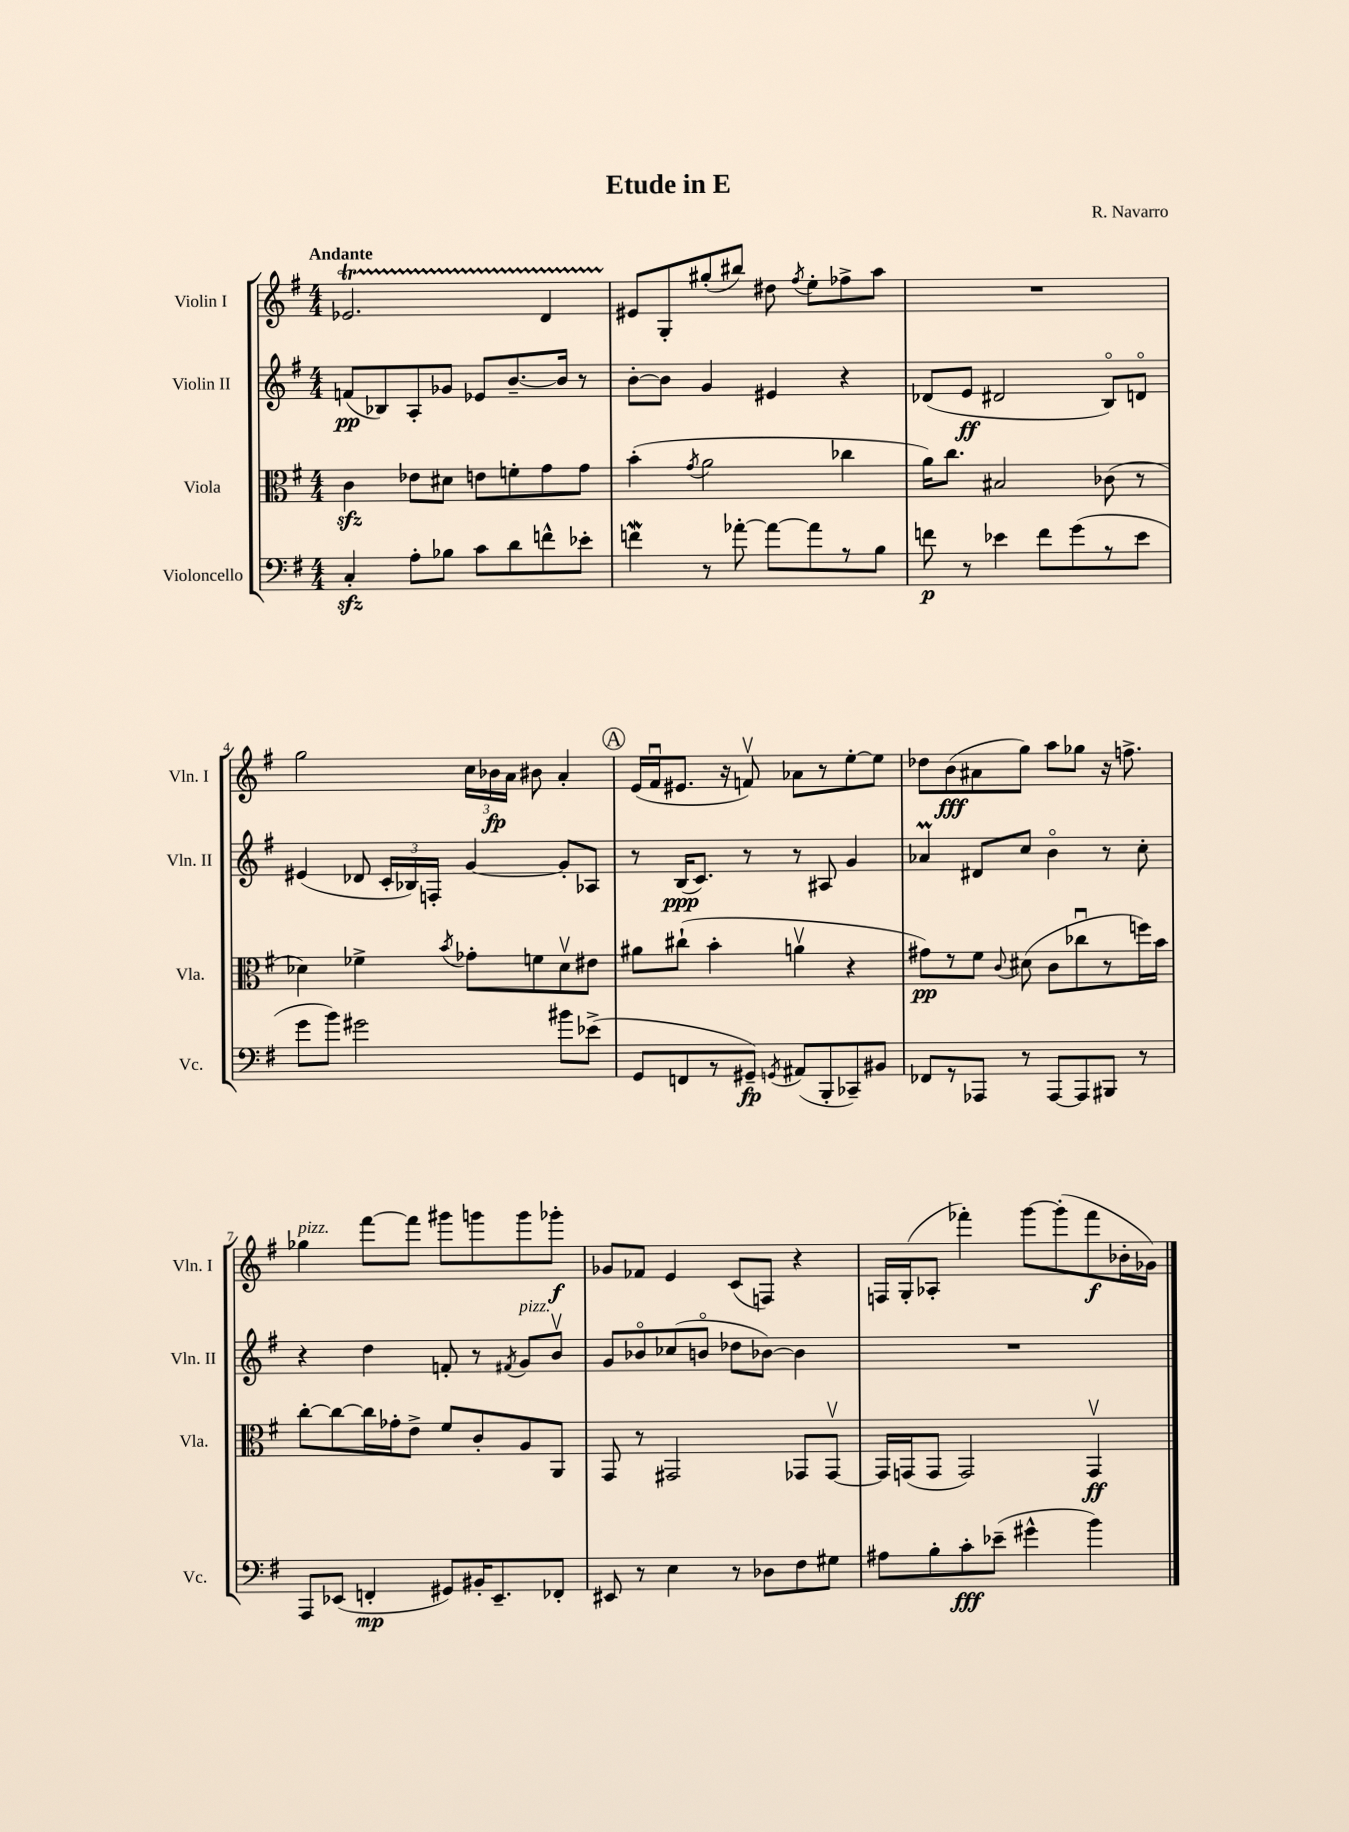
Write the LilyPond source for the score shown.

\header { title = "Etude in E" composer = "R. Navarro" }
<<
\new StaffGroup <<
\new Staff = "s0" \with { instrumentName = "Violin I" shortInstrumentName = "Vln. I" } {
    \clef treble \key g \major \numericTimeSignature \time 4/4 \tempo "Andante"
    \autoBeamOff ees'2.\startTrillSpan d'4 |
    eis'8[\stopTrillSpan g8-. gis''8-.( bis''8]) dis''8 \acciaccatura { fis''8 } e''8[-. fes''8-> a''8] |
    R1 |
    g''2 \tuplet 3/2 { c''16[ bes'16\fp a'16] } bis'8 a'4-. |
    \mark \markup { \circle "A" } e'16[( fis'16\downbow eis'8.] r16 f'8\upbow) aes'8[ r8 e''8~-. e''8] |
    des''8[ b'8\fff( ais'8 g''8]) a''8[ ges''8] r16 f''8.-> |
    ges''4^\markup { \italic "pizz." } fis'''8[~ fis'''8] gis'''8[ g'''8 g'''8 ges'''8]-.\f |
    ges'8[ fes'8] e'4 c'8[( f8]) r4 |
    f16[ g16-.( aes8]-. fes'''4-.) g'''8[~ g'''8-.( fes'''8\f bes'16-. ges'16]) \bar "|." |
}
\new Staff = "s1" \with { instrumentName = "Violin II" shortInstrumentName = "Vln. II" } {
    \clef treble \key g \major \numericTimeSignature \time 4/4
    \autoBeamOff f'8[\pp( bes8) a8-. ges'8] ees'8[ b'8.~-- b'16] r8 |
    b'8[~-. b'8] g'4 eis'4 r4 |
    des'8[( e'8]\ff dis'2 b8[\flageolet) d'8]\flageolet |
    eis'4( des'8 \tuplet 3/2 { c'16[-. bes16) f16]-. } g'4~ g'8[-. aes8] |
    \mark \markup { \circle "A" } r8 b16[\ppp( c'8.]) r8 r8 ais8 g'4 |
    aes'4\prall dis'8[ c''8] b'4\flageolet r8 c''8-. |
    r4 d''4 f'8-. r8 \acciaccatura { fis'8 } g'8[^\markup { \italic "pizz." } b'8]\upbow |
    g'8[ bes'8\flageolet ces''8( b'8]\flageolet des''8[ bes'8]~) bes'4 |
    R1 \bar "|." |
}
\new Staff = "s2" \with { instrumentName = "Viola" shortInstrumentName = "Vla." } {
    \clef alto \key g \major \numericTimeSignature \time 4/4
    \autoBeamOff c'4\sfz ees'8[ dis'8] e'8[ f'8-. g'8 g'8] |
    b'4-.( \acciaccatura { g'8 } a'2 ces''4 |
    a'16[) c''8.] bis2 ces'8( r8 |
    des'4) fes'4-> \acciaccatura { b'8 } ges'8[-. f'8 des'8\upbow eis'8] |
    \mark \markup { \circle "A" } ais'8[ cis''8]-!( b'4-. a'4\upbow r4 |
    gis'8[\pp) r8 fis'8] \appoggiatura { c'8 } dis'8( c'8[ ces''8\downbow r8 f''16) b'16] |
    c''8[~-. c''8~ c''16 ges'16-. e'8]-> fis'8[ c'8-. a8 a,8] |
    g,8 r8 gis,2 ges,8[ ges,8]~\upbow |
    ges,16[ g,16( g,8] g,2) g,4\upbow\ff \bar "|." |
}
\new Staff = "s3" \with { instrumentName = "Violoncello" shortInstrumentName = "Vc." } {
    \clef bass \key g \major \numericTimeSignature \time 4/4
    \autoBeamOff c4-.\sfz a8[-. bes8] c'8[ d'8 f'8-^ ees'8]-. |
    f'4\mordent r8 aes'8~-. aes'8[~ aes'8 r8 b8] |
    f'8\p r8 ees'4 f'8[ g'8( r8 ees'8] |
    g'8[ b'8]) gis'2 bis'8[ ees'8]->( |
    \mark \markup { \circle "A" } g,8[ f,8 r8 gis,8]--\fp) \acciaccatura { g,8 } ais,8[( b,,8-. ces,8--) bis,8] |
    fes,8[ r8 aes,,8] r8 aes,,8[~ aes,,8 bis,,8] r8 |
    a,,8[ ees,8]( f,4-.\mp gis,8[) bis,16-. ees,8.-- fes,8]-. |
    eis,8 r8 e4 r8 des8[ fis8 gis8] |
    ais8[ b8-. c'8-.\fff ees'8]--( gis'4-^ b'4) \bar "|." |
}
>>
>>
